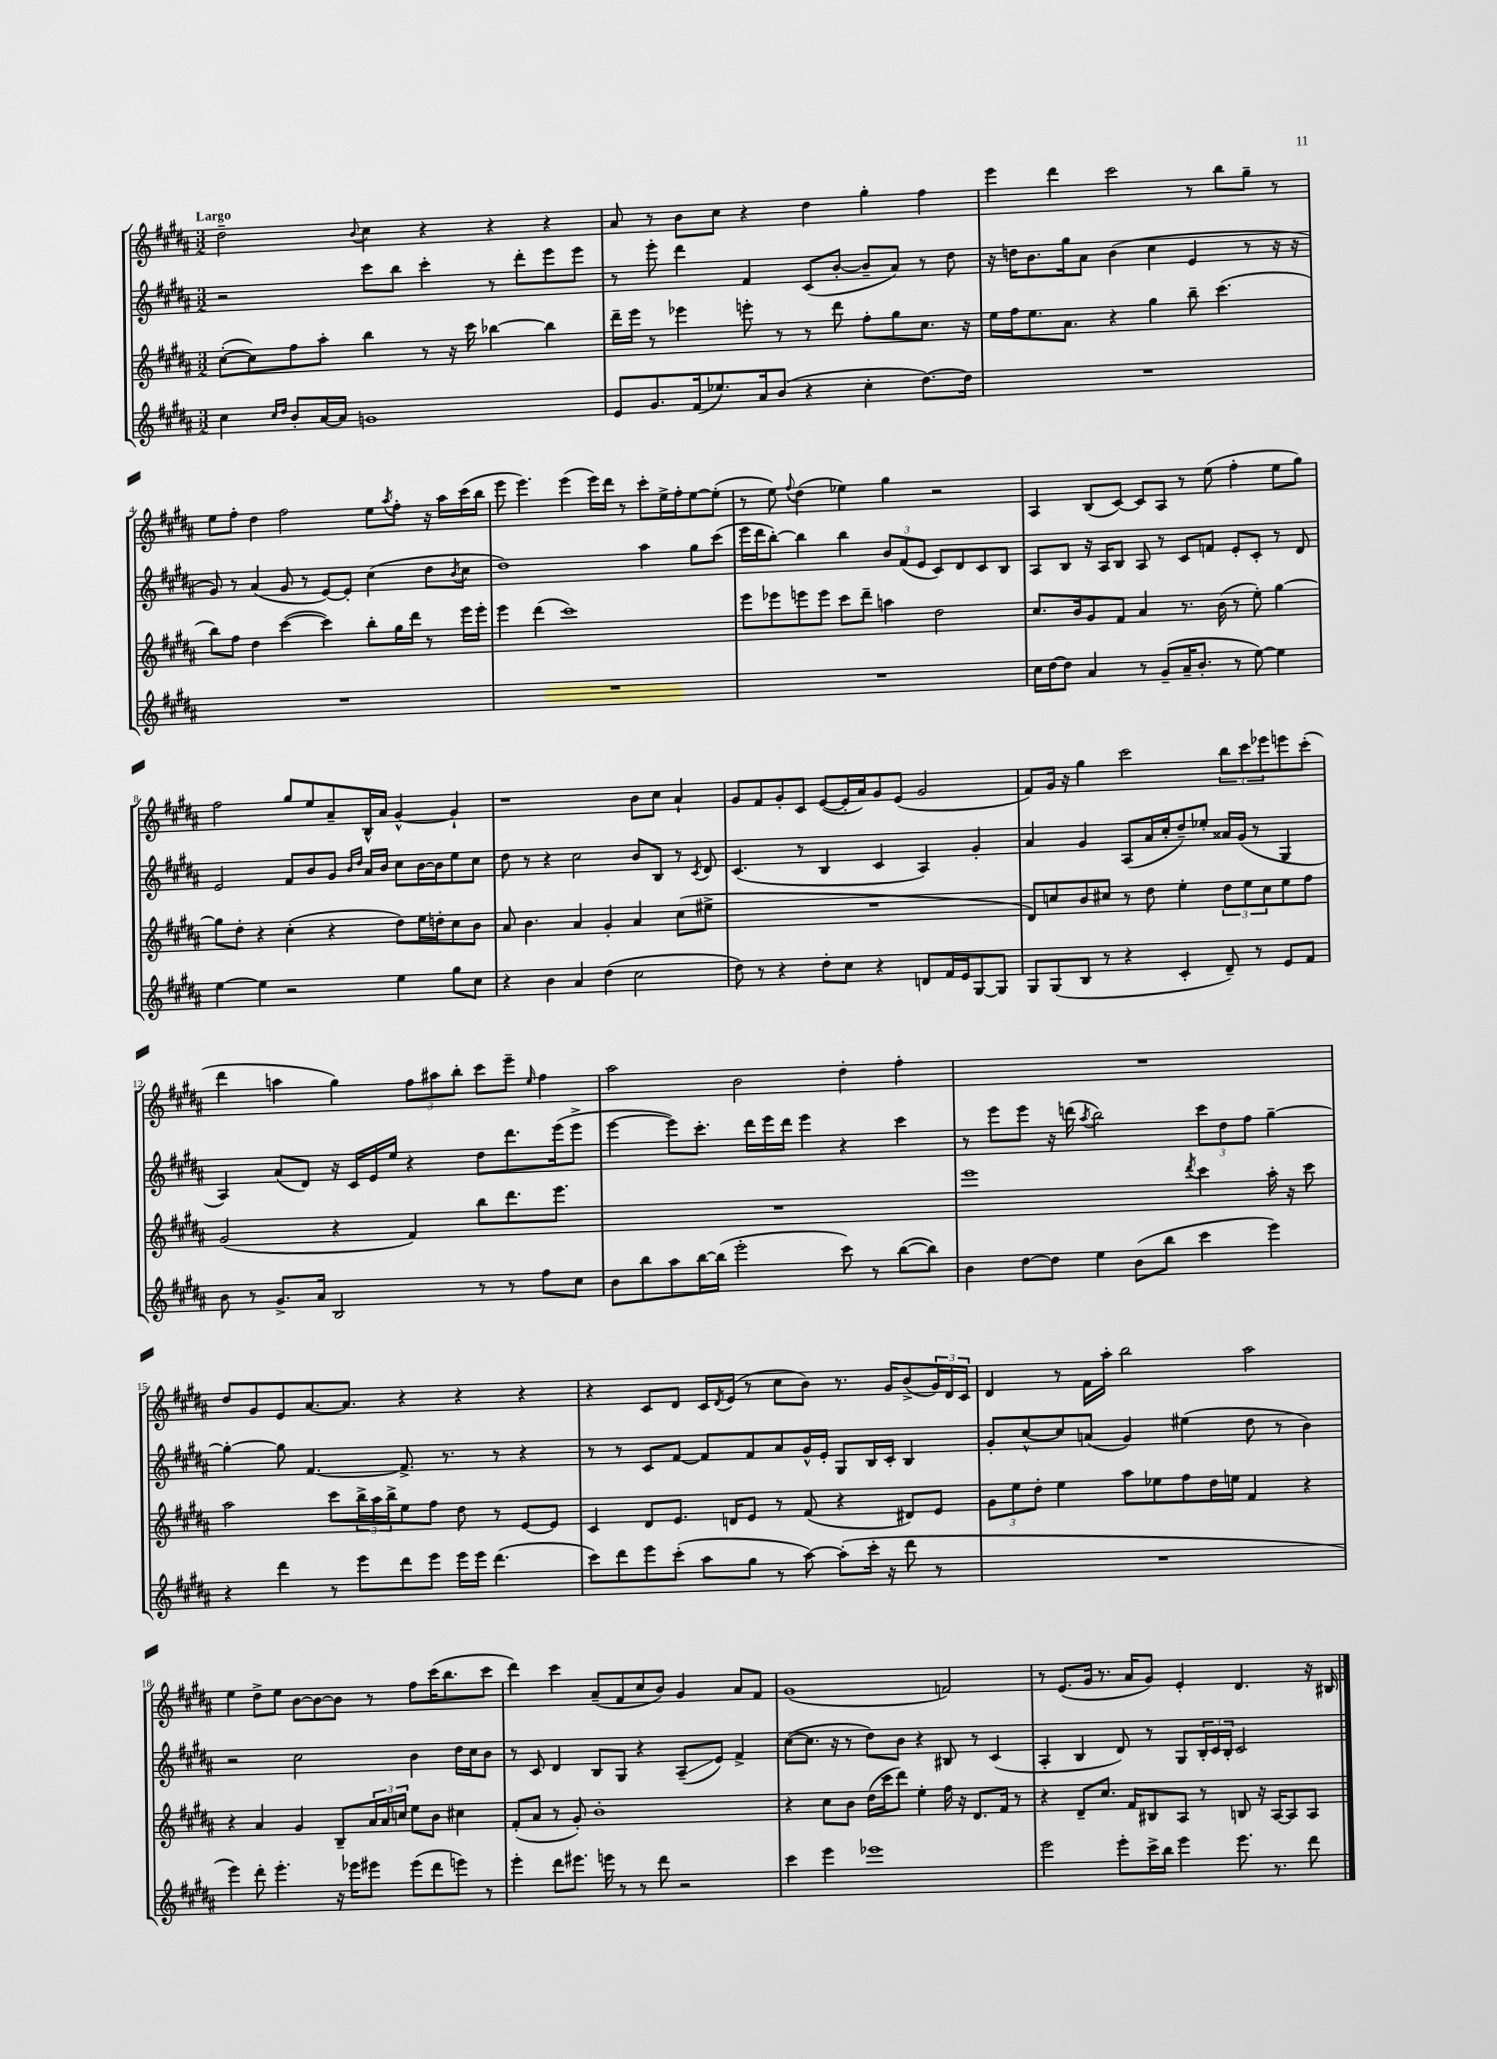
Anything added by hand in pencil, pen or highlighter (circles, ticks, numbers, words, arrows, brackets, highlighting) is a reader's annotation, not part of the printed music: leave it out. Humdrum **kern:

**kern	**kern	**kern	**kern
*staff4	*staff3	*staff2	*staff1
*clefG2	*clefG2	*clefG2	*clefG2
*k[f#c#g#d#a#]	*k[f#c#g#d#a#]	*k[f#c#g#d#a#]	*k[f#c#g#d#a#]
*M3/2	*M3/2	*M3/2	*M3/2
4cc#\	([8cc#'\L	2r	2dd#~\
.	8cc#\])	.	.
16qqcc#/LL	.	.	.
16qqdd#/JJ	.	.	.
8b'/L	8ff#\	.	.
[16a#/L	8aa#'\J	.	.
16a#/]JJ	.	.	.
.	.	.	8qqb/
1g	4bb\	8ccc#\L	4cc#\
.	.	8bb\J	.
.	8r	4ccc#'\	4r
.	16r	.	.
.	16ccc#\	.	.
.	[4bb-\	8r	4r
.	.	8ddd#'\L	.
.	4bb-\]	8eee\	4r
.	.	8eee\J	.
=	=	=	=
8e/L	16ddd#~\LL	8r	8a#/
.	16eee\JJ	.	.
8.g#/	8r	8eee'\	8r
.	4eee-\	4ddd#\	8b\L
(16f#/k	.	.	.
8.ee-/)	.	.	8cc#\J
.	8eee'\	4f#/	4r
16a#/k	.	.	.
(8b/J	8r	.	.
4r	8r	(8c#/L	4dd#\
.	8ddd#\	[8b'/J	.
4cc#'\	8ff#'\L	8b~/]L	4gg#'\
.	8gg#\	8a#/J)	.
[8.dd#\L)	8.cc#\J	8r	4ff#\
.	.	8dd#\	.
16dd#\]Jk	16r	.	.
=	=	=	=
1.r	16ee\LL	16r	4eee\
.	16ff#\J	16dd\LK	.
.	8.ee\	8.b\	.
.	.	.	4ddd#\
.	8.a#\J	16gg#\k	.
.	.	8a#\J	.
.	4r	(4b\	2ccc#\
.	4gg#\	4cc#\	.
.	8bb~\	4e/	8r
.	(4.ccc#\	.	8bb\L
.	.	8r	8gg#~\J
.	.	16r	8r
.	.	16r	.
=	=	=	=
1.r	8bb\L)	8g#/)	8ee\L
.	8ff#\J	8r	8ff#'\J
.	4dd#\	(4a#/	4dd#\
.	([4ccc#\	8g#/	2ff#\
.	.	8r	.
.	4ccc#\])	[8e/L)	.
.	.	8e'/]J	.
.	8bb'\L	(4cc#\	8ee\L
.	.	.	8qaa#/
.	16gg#\L	.	8ff#'\J
.	16ddd#\JJ	.	.
.	8r	8dd#\L	16r
.	.	.	16aa#\LL
.	.	8qb/	.
.	16eee\LL	8cc#\J	(16ccc#\
.	16eee'\JJ	.	16bb\JJ
=	=	=	=
1.r	4eee\	1dd#)	8eee\
.	.	.	4.eee\)
.	(4ddd#\	.	.
.	1ccc#)	.	(4eee\
.	.	.	16eee\LL)
.	.	.	16ddd#\JJ
.	.	.	8r
.	.	4aa#\	8ccc#'\L
.	.	.	16ee^\L
.	.	.	16ff#'\J
.	.	8gg#\L	[8ee\
.	.	(8ccc#\J	(8ee'\]J
=	=	=	=
1.r	8eee\L	16eee\LL	8r
.	.	16ddd#\J	.
.	8eee-\	[8bb'\J)	8ee\)
.	.	.	8qqff#/
.	8eee\	4bb\]	(4dd#\
.	8eee\J	.	.
.	8ccc#\L	4bb\	4ee-\)
.	8ddd#~\J	.	.
.	4aa\	12b/L	4gg#\
.	.	(12f#/	.
.	.	12e/J	.
.	2dd#\	8c#/L)	2r
.	.	8d#/	.
.	.	8c#/	.
.	.	8B/J	.
=	=	=	=
16cc#\LL	8.cc#/L	8A#/L	4A#/
[16dd#\J	.	.	.
8dd#\]J	.	8B/J	.
.	16b/k	.	.
4a#/	8g#/	16r	(8B/L
.	.	16A#/LK	.
.	8f#/J	8B/J	[8c#/J)
8r	4a#/	8A#/	8c#/]L
(8g#~/L	.	8r	8A#/J
16a#~/K	8.r	8c#/L	8r
8.b'/J	.	.	.
.	.	8f/J	(8ee\
.	(16b\	.	.
8r	8r	8e'/L	4ff#'\
[8ee\)	8ee'\)	8c#'/J	.
4ee\]	[4gg#\	8r	8ee\L
.	.	8d#/	8gg#\J)
=	=	=	=
[4ee\	8gg#\]L	2e/	2ff#\
.	8dd#'\J	.	.
4ee\]	4r	.	.
2r	(4cc#'\	8f#/L	8gg#/L
.	.	8b/	8ee/
.	4r	8g#/J	8a#~/
.	.	16qqb/LL	.
.	.	16qqdd#/JJ	.
.	.	16a#/LL	16B^^/L
.	.	16b/JJ	16a#/JJ
4ee\	8dd#\L)	8cc#\L	[4g#^^/
.	16ee\L	[16b\L	.
.	16dd'\J	16b\]J	.
8gg#\L	8cc#\	8ee\	4g#`/]
8cc#\J	8b\J	8cc#\J	.
=	=	=	=
4r	8a#/	8dd#\	1r
.	4.b\	8r	.
4b\	.	4r	.
4a#/	4a#/	2cc#\	.
(4dd#\	4g#'/	.	.
2cc#\	4a#/	8b/L	8b\L
.	.	8B/J	8cc#\J
.	(8cc#\L	8r	4a#`/
.	.	8qc#/	.
.	8ee#^\J	8d#/	.
=	=	=	=
8dd#\)	1.r	(4.c#/	8g#/L
8r	.	.	8f#/
4r	.	.	8g#'/
.	.	8r	8c#/J
8dd#'\L	.	4B/	([8e/L
8cc#\J	.	.	16e'/]L
.	.	.	16a#/J)
4r	.	4c#/	8g#/
.	.	.	(8e/J
8d/L	.	4A#/)	2g#/
16f#/L	.	.	.
16e/J	.	.	.
[8G#/	.	4g#'/	.
8G#/]J	.	.	.
=	=	=	=
8G#/L	8d#/L)	4a#/	8f#/L)
(8G#/	8cc/	.	16g#/Jk
.	.	.	16r
8B/J	8b/	4g#/	4gg#\
8r	8cc#/J	.	.
4r	8r	(8A#/L	2ccc#\
.	8dd#\	16a#/L	.
.	.	16cc#'/J	.
4c#'/	4ee'\	8dd#~/)	.
.	.	8ee-'/J	.
8d#~/)	12dd#\L	16a##/LL	12bb\L
.	.	(16g#/JJ	.
.	12ee\	.	12ccc#\
8r	.	8r	.
.	12cc#\	.	12eee-\
8e/L	8ee\	4G#/	8eee\
8f#/J	8ff#\J	.	(8ccc#'\J
=	=	=	=
8b\	(2g#/	4A#/)	4ddd#\
8r	.	.	.
8.g#^/L	.	(8a#/L	4aa\
.	.	8d#/J)	.
16a#/Jk	.	.	.
2B/	4r	16r	4gg#\)
.	.	16c#/LL	.
.	.	16e/	.
.	.	16ee/JJ	.
.	4f#/)	4r	12ff#\L
.	.	.	12aa#\
.	.	.	12bb'\J
8r	8bb\L	8dd#\L	8ccc#\L
8r	8.ddd#\	8.ddd#\	8eee~\J
.	.	.	16qqee/
8ff#\L	.	.	4ff#\
.	8.eee\J	(16eee\k	.
8cc#\J	.	8eee^\J	.
=	=	=	=
8b\L	1.r	[4eee\	2aa#\
8bb\	.	.	.
8aa#\	.	8eee\]L)	.
[16bb\L	.	8.ccc#'\J	.
(16bb\]JJ	.	.	.
2eee'\	.	.	2b\
.	.	16ddd#\LL	.
.	.	16eee\	.
.	.	16ddd#\JJ	.
.	.	4eee\	.
8ccc#\)	.	4r	4dd#'\
8r	.	.	.
([8bb\L	.	4ccc#\	4ff#'\
8bb\]J)	.	.	.
=	=	=	=
4b\	1eee	8r	1.r
.	.	8eee\L	.
[8dd#\L	.	8eee\J	.
8dd#\]J	.	16r	.
.	.	(16ddd\	.
.	.	8qaa#/	.
4ee\	.	2bb\)	.
(8b\L	.	.	.
8bb\J	.	.	.
.	8qddd#/	.	.
4ccc#\	4ccc#\	12ccc#\L	.
.	.	12dd#\	.
.	.	12ff#\J	.
4eee\)	16aa#'\	[4gg#~\	.
.	16r	.	.
.	8ccc#\	.	.
=	=	=	=
4r	2aa#\	4gg#'\_	8dd#/L
.	.	.	8g#/
4ddd#\	.	8gg#\]	8e/
.	.	[4.f#/	[8.a#/
8r	8ccc#\L	.	.
.	.	.	8.a#/]J
8eee\L	24bb^\L	.	.
.	24aa#\	.	.
.	24bb^\J	.	.
8ddd#\	8ee\	8.f#^/]	4r
8eee\J	8ff#\J	.	.
.	.	8.r	.
16eee\LL	8dd#\	.	4r
16eee\JJ	.	.	.
(4.ddd#\	8r	8r	.
.	[8e/L	4r	4r
.	8e/]J	.	.
=	=	=	=
8ccc#\L)	4c#/	8r	4r
8ddd#\	.	8r	.
8eee\	8d#/L	8c#/L	8c#/L
(8ccc#'\J	8.e/J	[8f#/J	8d#/J
8aa#\L	.	8f#/]L	16c#/LL
.	.	.	8qd#/
.	16d/LK	.	(16e/JJ
8gg#\J	8e/J	8f#/	8r
8r	8r	8a#/	8cc#\L
[8aa#\)	(8f#/	16g#^^/L	8b\J)
.	.	16e'/JJ	.
(8aa#'\]L	4r	8G#/L	8.r
16ccc#'\Jk	.	16B/L	.
16r	.	16c#'/JJ	16g#/LK
8ddd#\	8d#/L)	4B/	(8b^/
8r	8e/J	.	24g#/L)
.	.	.	24d#/
.	.	.	24c#/JJ
=	=	=	=
1.r	12g#\L	8g#'/L	4d#/
.	12ee\	.	.
.	.	[8cc#^^/	.
.	12dd#'\J	.	.
.	4ee\	8cc#/]	8r
.	.	(8a/J	16f#\LL
.	.	.	16aa#'\JJ
.	8aa#\L	4g#/)	2bb\
.	8ee-\	.	.
.	8ff#\	(4ee#\	.
.	16dd#\L	.	.
.	16ee\JJ	.	.
.	4f#/	8dd#\	2aa#\
.	.	8r	.
.	4r	4b\)	.
=	=	=	=
4eee\)	4r	2r	4ee\
8ddd#'\	4a#/	.	8dd#^\L
4.eee'\	.	.	8ee\J
.	4g#/	2cc#\	[8b\L
.	.	.	8b\_
16r	8B~/L	.	8b\]J
16eee-\LK	.	.	.
8eee#\J	24a#/L	.	8r
.	24a#/	.	.
.	24cc/JJ	.	.
(8eee#\L	8ee\L	4b\	8ff#\L
8ddd#\	8b\J	.	(16ccc#\K
.	.	.	8.bb\
8eee\J)	4cc#\	16dd#\LL	.
.	.	16cc#\J	.
8r	.	8b\J	8ccc#\J
=	=	=	=
4eee'\	(8f#'/L	8r	4ddd#\)
.	8a#/J	8c#/	.
8ddd#\L	8r	4d#/	4ccc#\
8.eee#\J	8g#'/)	.	.
.	1b'	8B/L	(8a#~/L
16eee\	.	.	.
8r	.	8G#/J	8f#/
8r	.	4r	8cc#/
8ddd#\	.	.	8b/J)
2r	.	(8A#~/L	4g#/
.	.	8e/J)	.
.	.	4f#^/	8a#/L
.	.	.	8f#/J
=	=	=	=
4ccc#\	4r	([8cc#\L	(1g#
.	.	8.cc#\]J	.
4eee\	8cc#\L	.	.
.	.	16r	.
.	8b\J	8r	.
1eee-	(16dd#\LL	8dd#\L)	.
.	16ccc#\J	.	.
.	8ddd#\J)	8b\J	.
.	4ee'\	4r	.
.	16ff#\	8B#/	2f/)
.	16r	.	.
.	8.d#/L	8r	.
.	.	(4c#/	.
.	16f#/Jk	.	.
.	8r	.	.
=	=	=	=
2eee\	4r	4A#'/	8r
.	.	.	(8.e/L
.	8d#~/L	4B/	.
.	.	.	16g#/Jk
.	8.cc#/J	.	8.r
8eee'\L	.	8d#/)	.
.	16f#/LK	.	16a#/LK
16ccc#^\L	8B#/	8r	8g#/J)
16bb\JJ	.	.	.
4eee\	8A#/J	8G#/L	4e'/
.	8r	24B'/L	.
.	.	24c#/	.
.	.	24B'/JJ	.
8.eee\	8B/	2c#/	4.d#/
.	16r	.	.
8.r	[16A#/LK	.	.
.	8A#/]	.	.
8ddd#\	8A#/J	.	16r
.	.	.	16B#/
==	==	==	==
*-	*-	*-	*-
